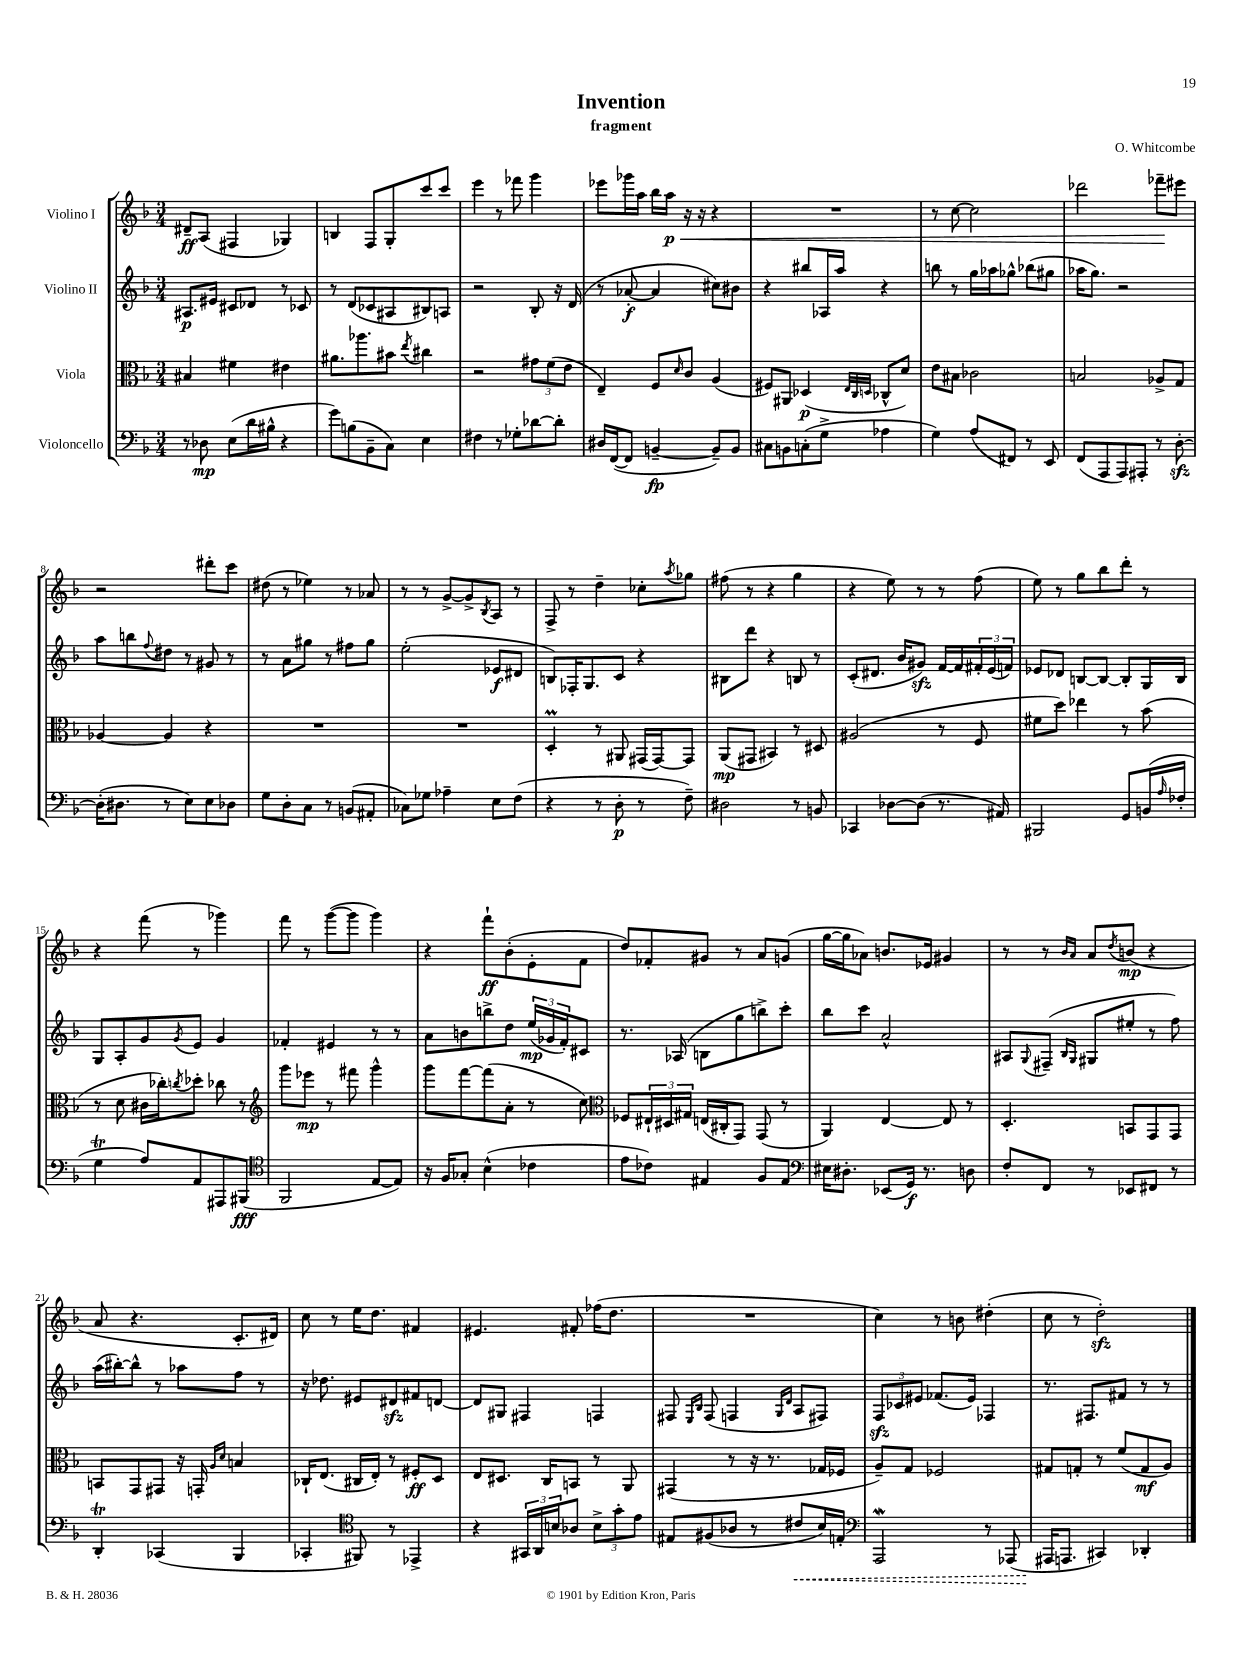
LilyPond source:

\header { title = "Invention" composer = "O. Whitcombe" subtitle = "fragment" }
<<
\new StaffGroup <<
\new Staff = "s0" \with { instrumentName = "Violino I" } {
    \clef treble \key f \major \numericTimeSignature \time 3/4
    dis'8--\ff a8( fis4 ges4) |
    b4 f8 g8-. c'''8 c'''8 |
    e'''4 r8 fes'''8 g'''4 |
    ees'''8 ges'''16 a''16 bes''16 a''16\p\< r16 r16 r4 |
    R2. |
    r8 c''8~ c''2 |
    des'''2 fes'''8--\! eis'''8 |
    r2 dis'''8-. c'''8 |
    dis''8( r8 ees''4) r8 aes'8 |
    r8 r8 g'8~-> g'8-> \acciaccatura { bes8 } a8 r8 |
    f8-> r8 d''4-- ces''8-. \acciaccatura { a''8 } ges''8 |
    fis''8( r8 r4 g''4 |
    r4 e''8) r8 r8 f''8( |
    e''8) r8 g''8 bes''8 d'''8-. r8 |
    r4 f'''8( r8 ges'''4) |
    f'''8 r8 g'''8~( g'''8 g'''4) |
    r4 f'''8-!\ff bes'8-.( e'8-. f'8 |
    d''8) fes'8-. gis'8 r8 a'8 g'8( |
    g''16~ g''16 aes'8) b'8. ees'16 gis'4 |
    r8 r8 \grace { bes'16 a'16 } a'8 \acciaccatura { d''8 } b'8\mp( r4 |
    a'8 r4. c'8.-. dis'16) |
    c''8 r8 e''16 d''8. fis'4 |
    eis'4. fis'8-. fes''16( d''8. |
    R2. |
    c''4) r8 b'8 dis''4-.( |
    c''8 r8 d''2-.\sfz) \bar "|." |
}
\new Staff = "s1" \with { instrumentName = "Violino II" } {
    \clef treble \key f \major \numericTimeSignature \time 3/4
    ais8.\p eis'16 cis'8 des'8 r8 ces'8 |
    r8 d'8( ces'8 ais8 bis8) a8 |
    r2 bes8-. r16 d'16( |
    r8 aes'8~-.\f aes'4 cis''8) bis'8 |
    r4 bis''8 aes16 a''16 r4 |
    b''8 r8 g''16 aes''16 ges''8-^ bes''8( gis''8 |
    aes''16 g''8.) r2 |
    a''8 b''8 \appoggiatura { f''8 } dis''8 r8 gis'8 r8 |
    r8 a'8 gis''8 r8 fis''8 gis''8 |
    e''2-.( ees'8\f dis'8 |
    b8) fes16-. g8. c'8 r4 |
    bis8 d'''8 r4 b8 r8 |
    c'8-.( dis'8. bes'16 gis'8\sfz) f'16~ f'16 \tuplet 3/2 { fis'16-. e'16( f'16) } |
    ees'8 des'8 b8~ b8~ b8-. g16 b16 |
    g8 a8-. g'8 \acciaccatura { g'8 } e'8 g'4 |
    fes'4-. eis'4 r8 r8 |
    a'8 b'8 b''8-> d''8 \tuplet 3/2 { e''16\mp( ges'16 f'16-.) } cis'8 |
    r8. aes16( b8 g''8 b''8->) c'''8-. |
    bes''8 c'''8 a'2-^ |
    ais8 \appoggiatura { g8 } fis8--( \grace { bes16 g16 } gis8 eis''8-. r8 f''8) |
    a''16( bis''16~-.) bis''8-^ r8 aes''8 f''8 r8 |
    r16 des''8. eis'8 dis'8\sfz fis'8 d'8~ |
    d'8 gis8 fis4 f4 |
    fis8 \grace { e16 bes16 } fis8( f4 \grace { g16 d'16 } a8 fis8) |
    \tuplet 3/2 { f8\sfz ces'8 eis'8 } fes'8.( eis'16) fes4 |
    r8. fis8. fis'8 r8 r8 \bar "|." |
}
\new Staff = "s2" \with { instrumentName = "Viola" } {
    \clef alto \key f \major \numericTimeSignature \time 3/4
    bis4 fis'4 eis'4 |
    ais'8. aes''8. bis'8 \acciaccatura { e''8 } cis''4 |
    r2 \tuplet 3/2 { gis'8 f'8( e'8 } |
    e4--) f8 \grace { d'16 } c'8 a4( |
    fis8) ais,8 des4\p( \grace { e32 c32 d32 } ces8-^ d'8) |
    e'8 bis8 ces'2 |
    b2 aes8-> g8 |
    aes4~ aes4 r4 |
    R2. |
    R2. |
    d4-.\prall r8 ais,8 gis,16( gis,16~) gis,8 |
    a,8\mp( gis,8 bis,4) r8 dis8 |
    ais2( r8 f8 |
    fis'8 d''8) ees''4 r8 bes'8( |
    r8 d'8 cis'16 ces''16-.) \acciaccatura { c''8 } des''8-. ces''8 r8 |
    \clef treble g'''8 ees'''8\mp r8 fis'''8 g'''4-^ |
    g'''8 f'''8~ f'''8( a'8-. r8 c''8) |
    \clef alto fes8 \tuplet 3/2 { eis16-! dis16 gis16 } e16( cis16-. g,8) g,8( r8 |
    a,4) e4~ e8 r8 |
    d4.-. b,8 g,8 g,8 |
    b,8 g,8 gis,8 r16 g,16-. \grace { a16 d'16 } b4 |
    ces16-! e8.( cis16 e16-.) r8 fis8-.\ff d8 |
    e8 dis8. c16 b,8 r8 a,8 |
    gis,4( r8 r16 r8. ges16 fes16 |
    a8--) g8 fes2 |
    gis8 g8-. r8 f'8( g8\mf a8) \bar "|." |
}
\new Staff = "s3" \with { instrumentName = "Violoncello" } {
    \clef bass \key f \major \numericTimeSignature \time 3/4
    r8 des8\mp e8( d'16 bis16-^ r4 |
    g'8) b8( bes,8-- c8) e4 |
    fis4 r8 ges8-. des'8~ des'8-. |
    dis16 f,16~( f,8 b,4~--\fp b,8--) b,8 |
    cis8 b,8 c8-.( g8-> aes4 |
    g4) a8( fis,8) r8 e,8 |
    f,8( a,,8 a,,8) ais,,8-. r8 d8~-.\sfz |
    d16-.( dis8. r8 e8) e8 des8 |
    g8 d8-. c8 r8 b,8( ais,8-. |
    ces8) ges8 aes4-- e8 f8( |
    r4 r8 d8-.\p r8 f8--) |
    dis2 r8 b,8 |
    ces,4 des8~ des8( r8. ais,16) |
    bis,,2 g,8 b,16( \grace { a16 } fes16-. |
    g4\trill a8) a,8 ais,,8 bis,,8\fff( |
    \clef tenor f,2 e8~ e8) |
    r16 f16 ges8-. bes4-^( ces'4 |
    e'8 ces'8) eis4 f8 eis8 |
    \clef bass eis16 dis8.-. ees,8( g,16\f) r8. d8 |
    f8-. f,8 r8 ees,8 fis,8 r8 |
    d,4-.\trill ces,4( bes,,4 |
    ces,4-. \clef tenor fis,8) r8 ees,4-> |
    r4 \tuplet 3/2 { gis,16 a,16 b16 } aes8 \tuplet 3/2 { b8-> g'8-. e'8 } |
    eis8 fis8( aes8 r8 \once \override Hairpin.style = #'dashed-line cis'8\< bes16) e16-. |
    \clef bass a,,2\mordent r8 aes,,8( |
    ais,,16\! a,,8. cis,4) des,4-. \bar "|." |
}
>>
>>
